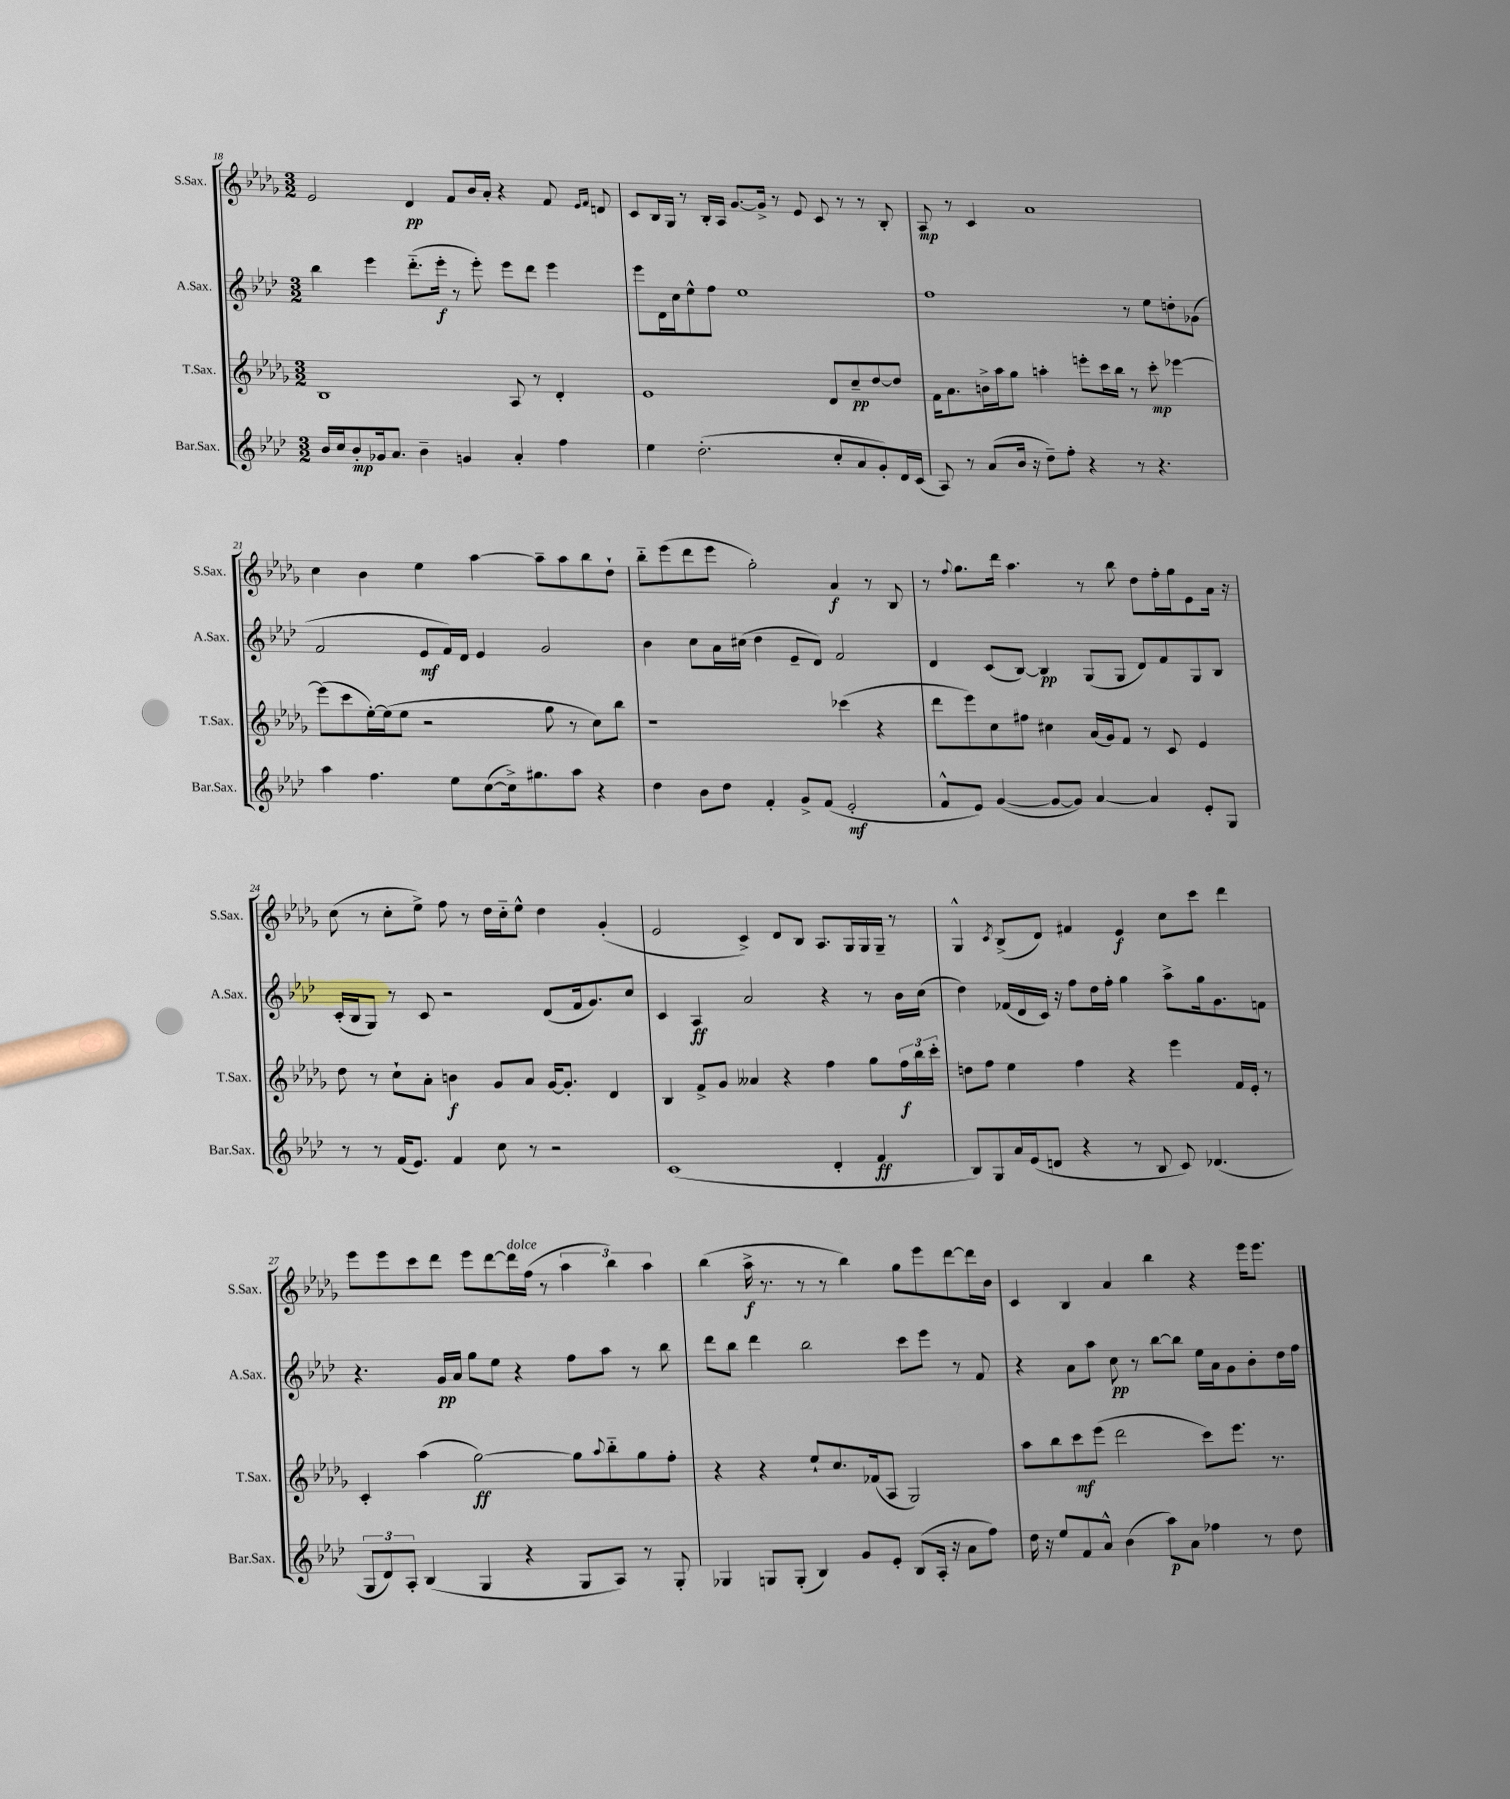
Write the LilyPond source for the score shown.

<<
\new StaffGroup <<
\new Staff = "s0" \with { instrumentName = "S.Sax." shortInstrumentName = "S.Sax." } {
    \clef treble \key des \major \numericTimeSignature \time 3/2
    ees'2 des'4\pp f'8 bes'16 aes'16-. r4 f'8 \grace { ees'16 f'16 } d'8 |
    c'8 bes16 ges16 r8 bes16-. aes16 ges'8.~ ges'16-> r8 ees'8 c'8 r8 r8 bes8-. |
    aes8\mp r8 c'4 aes'1 |
    c''4 bes'4 ees''4 aes''4~ aes''8-- aes''8 bes''8 des''8-! |
    bes''8-_ ees'''8( des'''8 ees'''8 ges''2-.) aes'4\f r8 bes8 |
    r8 \appoggiatura { f''8 } ges''8. des'''16 aes''4. r8 bes''8 des''8 f''16-. ges''16 ees'8 aes'16 r16 |
    c''8( r8 c''8-. ees''8->) f''8 r8 des''16 c''16-_ ees''8-^ des''4 ges'4-.( |
    ees'2 c'4->) des'8 bes8 aes8. ges16 ges16 ges16-- r8 |
    ges4-^ \acciaccatura { c'8 } bes8->( des'8) fis'4 ees'4\f c''8 c'''8 des'''4 |
    ees'''8 ees'''8 c'''8 des'''8 ees'''8 des'''8~ des'''16^\markup { \italic "dolce" } f''16( r8 \tuplet 3/2 { aes''4 bes''4) aes''4 } |
    bes''4( aes''16->\f r8. r8 r8 bes''4) ges''8 ees'''8 des'''8~ des'''16 bes'16 |
    c'4 bes4 aes'4 bes''4 r4 ees'''16 ees'''8. \bar "|." |
}
\new Staff = "s1" \with { instrumentName = "A.Sax." shortInstrumentName = "A.Sax." } {
    \clef treble \key aes \major \numericTimeSignature \time 3/2
    bes''4 ees'''4 des'''8.-_( ees'''16-.\f r8 ees'''8-.) ees'''8 des'''8 ees'''4 |
    ees'''8 des'16 c''16 ees''8-^ f''8 ees''1 |
    f''1 r8 ees''8 d''8-. ges'8( |
    f'2 ees'8\mf f'16) des'16 ees'4 g'2 |
    bes'4 c''8 aes'16 cis''16( des''4 ees'8-- des'8) f'2 |
    des'4 c'8( bes8~) bes4\pp g8( g8 des'8) f'8 g8 bes8 |
    c'16-.( bes16 g8) r8 c'8 r2 des'8( f'16 g'8.) c''8 |
    c'4 aes4\ff aes'2 r4 r8 bes'16 c''16( |
    des''4) fes'16( des'16 c'16) r16 f''8 des''16 f''16-. g''4 aes''8-> g''16 g'8. f'8 |
    r4. g'16\pp aes'16 g''8 ees''8 r4 f''8 aes''8 r8 bes''8 |
    des'''8 bes''8 des'''4 bes''2 c'''8 ees'''8 r8 f'8 |
    r4 aes'8 aes''8 c''8\pp r8 bes''8~ bes''8 ees''16 aes'16 g'8 bes'8-. des''16 f''16 \bar "|." |
}
\new Staff = "s2" \with { instrumentName = "T.Sax." shortInstrumentName = "T.Sax." } {
    \clef treble \key des \major \numericTimeSignature \time 3/2
    bes1 aes8 r8 des'4-. |
    ees'1 des'8 c''8--\pp des''8~ des''8 |
    f'16 aes'8. b'16-> aes''16 ges''8 a''4-. e'''8-. c'''16 bes''16 r8 c'''8-.\mp ees'''4~ |
    ees'''8( c'''8 ees''16~-.) ees''16( ees''8 r2 ges''8 r8 c''8) bes''8 |
    r1 ces'''4( r4 |
    des'''8 ees'''8) c''8 fis''8 cis''4 aes'16( ges'16) f'8 r8 c'8 ees'4 |
    des''8 r8 c''8-! aes'8-. b'4\f ges'8 aes'8 ges'16~ ges'8.-. des'4 |
    bes4 f'8-> ges'8 aeses'4 r4 f''4 ges''8 \tuplet 3/2 { f''16\f bes''16 c'''16-. } |
    d''8 f''8 ees''4 f''4 r4 ees'''4 f'16 ees'16-. r8 |
    c'4-. aes''4( ges''2~\ff) ges''8 \appoggiatura { aes''8 } bes''8-_ ges''8 f''8-. |
    r4 r4 ees''8-! c''8. fes'16( aes8 ges2) |
    aes''8 bes''8 c'''8\mf ees'''8( des'''2 c'''8) ees'''8. r8. \bar "|." |
}
\new Staff = "s3" \with { instrumentName = "Bar.Sax." shortInstrumentName = "Bar.Sax." } {
    \clef treble \key aes \major \numericTimeSignature \time 3/2
    bes'16 c''16 bes'8-.\mp ges'16 aes'8. bes'4-- g'4 aes'4-. f''4 |
    ees''4 des''2.-.( c''8-. aes'8 g'8-.) des'16 c'16( |
    aes8) r8 aes'8( bes'16 r16 des''8--) f''8-. r4 r8 r4. |
    aes''4 f''4. ees''8 c''8~( c''16->) gis''8. aes''8 r4 |
    des''4 bes'8 des''8 f'4-. g'8-> f'8( ees'2-.\mf |
    f'8-^ ees'8) g'4~( g'8~ g'8) aes'4~ aes'4 ees'8-. g8 |
    r8 r8 f'16( ees'8.) f'4 c''8 r8 r2 |
    c'1( des'4-. f'4\ff |
    bes8) g8 aes'16 ees'16( d'8 r4 r8 bes8 c'8) des'4.( |
    \tuplet 3/2 { g8 des'8) aes8-. } bes4( g4 r4 g8 aes8) r8 g8-. |
    ges4 g8 g8-.( bes4) g'8 ees'8-. bes8( aes16-. r16 aes'8 f''8) |
    des''16 r16 ees''8 f'8 aes'8-^ bes'4( aes''8\p) aes'8 fes''4 r8 des''8 \bar "|." |
}
>>
>>
\layout { \context { \Score currentBarNumber = #18 } }
